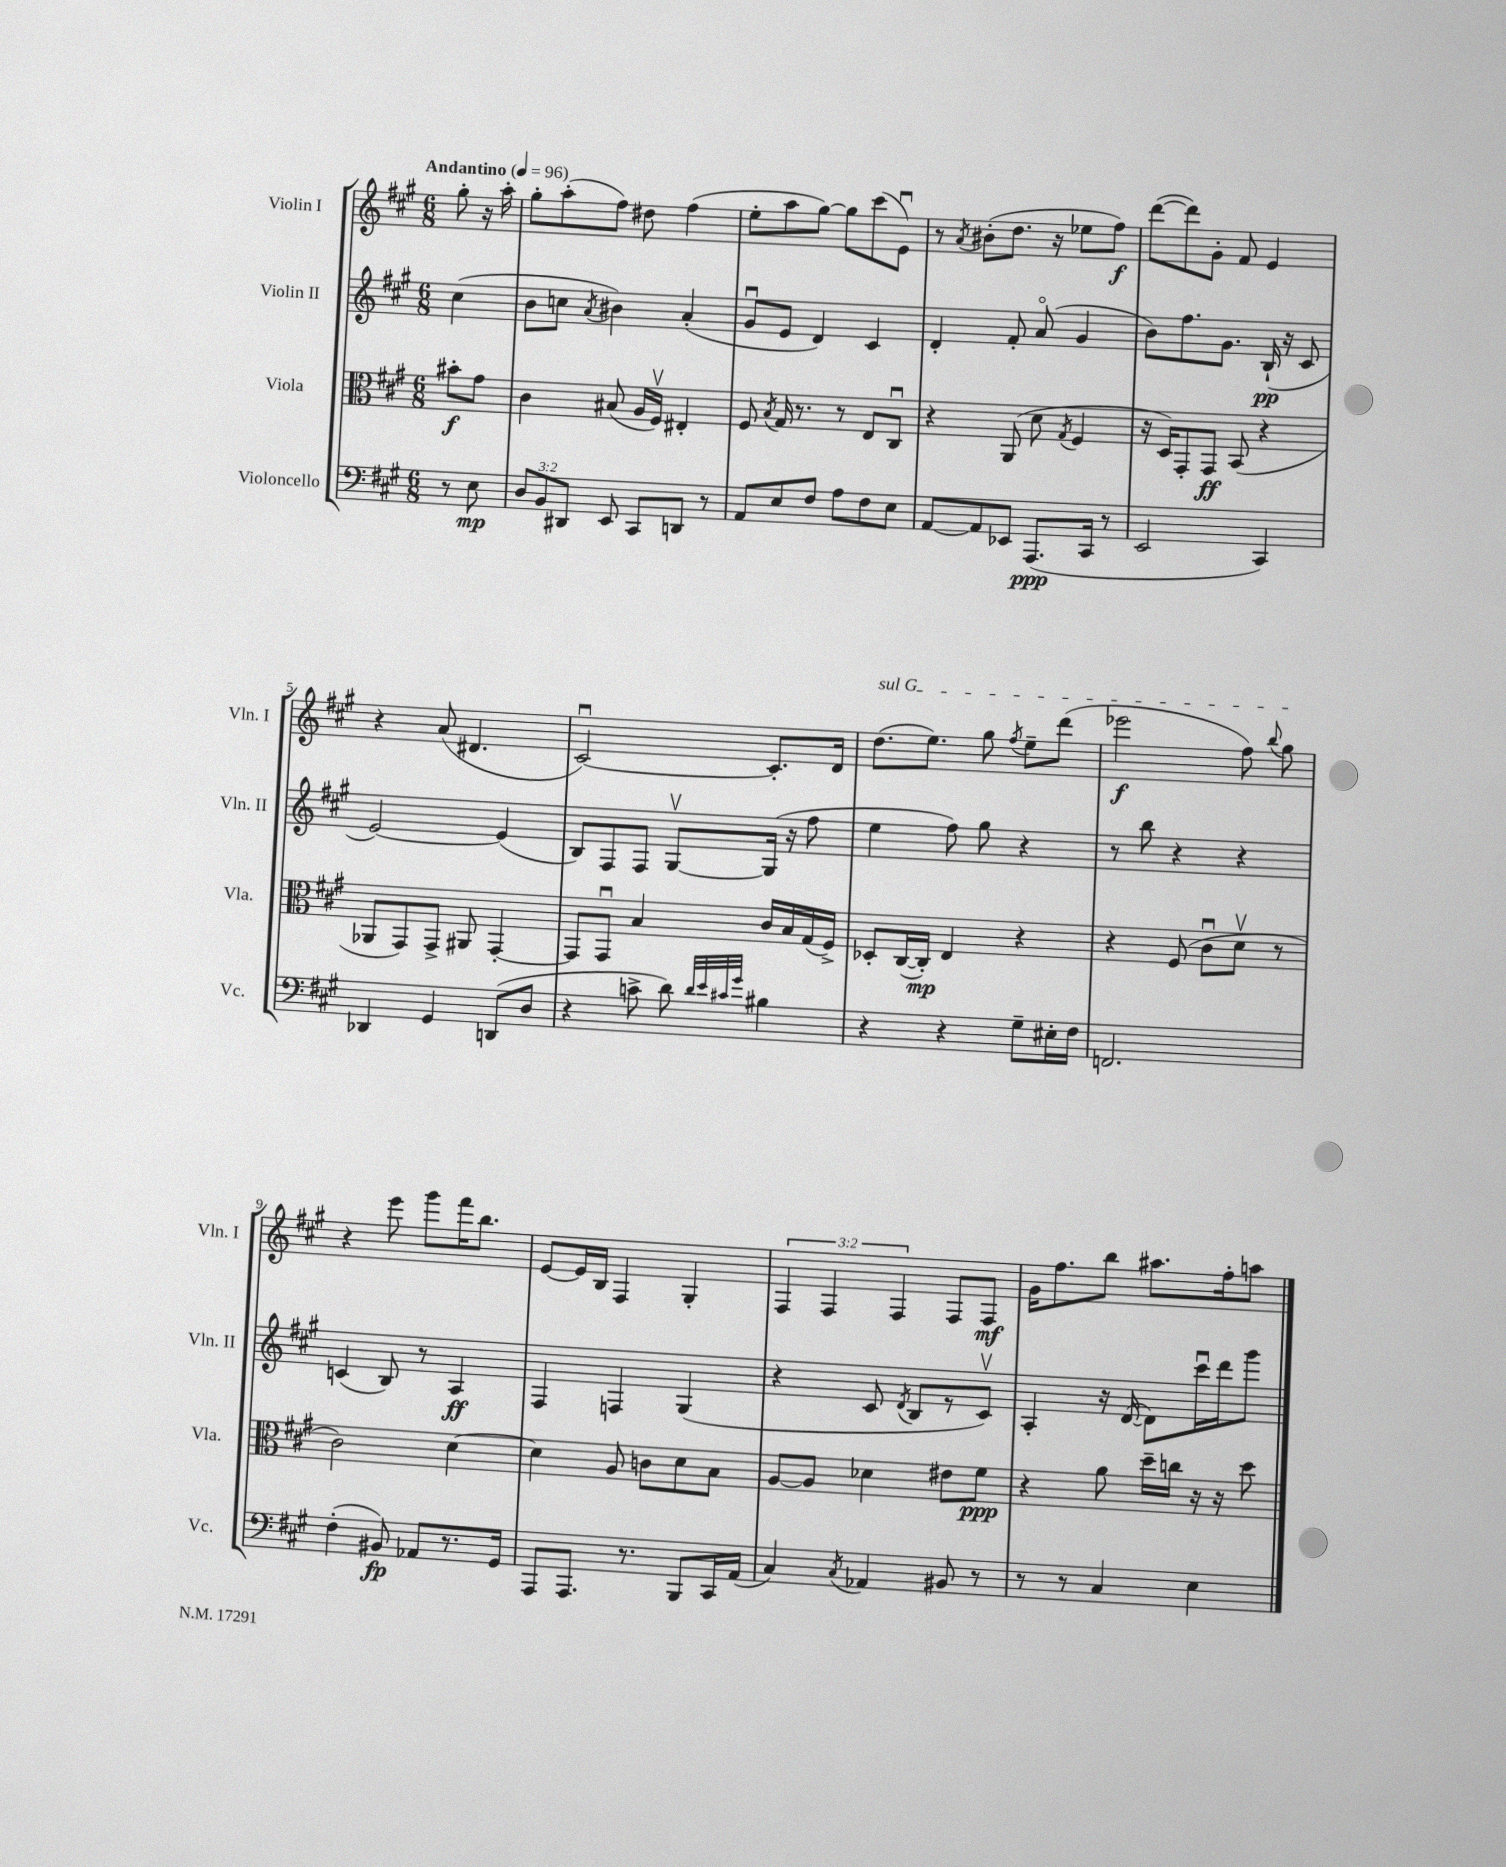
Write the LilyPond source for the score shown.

<<
\new StaffGroup <<
\new Staff = "s0" \with { instrumentName = "Violin I" shortInstrumentName = "Vln. I" } {
    \clef treble \key a \major \numericTimeSignature \time 6/8 \override Staff.TupletNumber.text = #tuplet-number::calc-fraction-text \partial 4 \tempo "Andantino" 4 = 96
    \autoBeamOff gis''8-. r16 a''16-. |
    gis''8[-. a''8-.( fis''8]) dis''8 fis''4( |
    e''8[-. a''8 gis''8]~) gis''8[ cis'''8( e'8]\downbow) |
    r8 \acciaccatura { a'8 } bis'8[-.( d''8.] r16 ees''8[ fis''8]\f) |
    d'''8[~( d'''8) gis'8]-. fis'8 e'4 |
    r4 a'8( dis'4. |
    cis'2~\downbow) cis'8.[-. d'16] |
    \once \override TextSpanner.bound-details.left.text = \markup { \italic "sul G" } d''8.[\startTextSpan( e''8.]) gis''8 \acciaccatura { fis''8 } e''8[-- d'''8]( |
    ees'''2\f fis''8) \appoggiatura { b''8 } gis''8\stopTextSpan |
    r4 e'''8 gis'''8[ fis'''16 b''8.] |
    e'8[~ e'16 b16] fis4 gis4-. |
    \tuplet 3/2 { fis4 fis4 fis4 } fis8[ fis8]\mf |
    gis'16[ fis''8. b''8] ais''8.[ fis''16-. a''8] \bar "|." |
}
\new Staff = "s1" \with { instrumentName = "Violin II" shortInstrumentName = "Vln. II" } {
    \clef treble \key a \major \numericTimeSignature \time 6/8 \partial 4
    \autoBeamOff cis''4( |
    b'8[ c''8] \acciaccatura { a'8 } bis'4) a'4-.( |
    gis'8[\downbow e'8] d'4) cis'4 |
    d'4-. fis'8-. a'8\flageolet( gis'4 |
    b'8[) fis''8. gis'8.] b16-!\pp( r16 cis'8 |
    e'2~) e'4( |
    b8[) fis8 fis8] gis8[~\upbow gis16]( r16 fis''8 |
    e''4 fis''8) gis''8 r4 |
    r8 b''8 r4 r4 |
    c'4( b8) r8 a4\ff |
    fis4 f4 gis4( |
    r4 cis'8 \acciaccatura { d'8 } b8[ r8 cis'8]\upbow) |
    a4-. r16 d'16~( d'8[) cis'''16\downbow d'''16 gis'''8] \bar "|." |
}
\new Staff = "s2" \with { instrumentName = "Viola" shortInstrumentName = "Vla." } {
    \clef alto \key a \major \numericTimeSignature \time 6/8 \partial 4
    \autoBeamOff bis'8[-.\f gis'8] |
    cis'4 bis8( a16[ fis16]\upbow) eis4-. |
    fis8 \acciaccatura { b8 } gis16 r8. r8 e8[ cis8]\downbow |
    r4 a,8( d'8 \acciaccatura { gis8 } fis4 |
    r16 d16[) gis,8-. gis,8]\ff b,8( r4 |
    aes,8[ gis,8) gis,8]-> ais,8 gis,4~-. |
    gis,8[ gis,8]\downbow b4 cis'16[ b16 gis16( fis16]->) |
    des8[-. cis16~( cis16]-.\mp) e4 r4 |
    r4 fis8( cis'8[\downbow d'8]\upbow r8 |
    cis'2) d'4~ |
    d'4 a8 c'8[ d'8 b8] |
    a8[~ a8] des'4 eis'8[ fis'8]\ppp |
    r4 a'8 d''16[-- c''16] r16 r16 d''8 \bar "|." |
}
\new Staff = "s3" \with { instrumentName = "Violoncello" shortInstrumentName = "Vc." } {
    \clef bass \key a \major \numericTimeSignature \time 6/8 \override Staff.TupletNumber.text = #tuplet-number::calc-fraction-text \partial 4
    \autoBeamOff r8 e8\mp |
    \tuplet 3/2 { d8[ b,8 dis,8] } e,8 cis,8[ d,8] r8 |
    a,8[ e8 fis8] a8[ fis8 e8] |
    a,8[~ a,8 ees,8] a,,8.[\ppp( cis,16] r8 |
    e,2 cis,4) |
    des,4 gis,4 d,8[( d8] |
    r4 c'8-> d'8) \grace { d'32[ e'32 cis'32 gis'32] } bis4 |
    r4 r4 gis8[-- eis16-. fis16] |
    f,2. |
    fis4-.( bis,8\fp) aes,8[ r8. gis,16] |
    a,,8[ a,,8.] r8. b,,8[ cis,16 a,16]( |
    cis4) \acciaccatura { cis8 } aes,4 bis,8 r8 |
    r8 r8 cis4 e4 \bar "|." |
}
>>
>>
